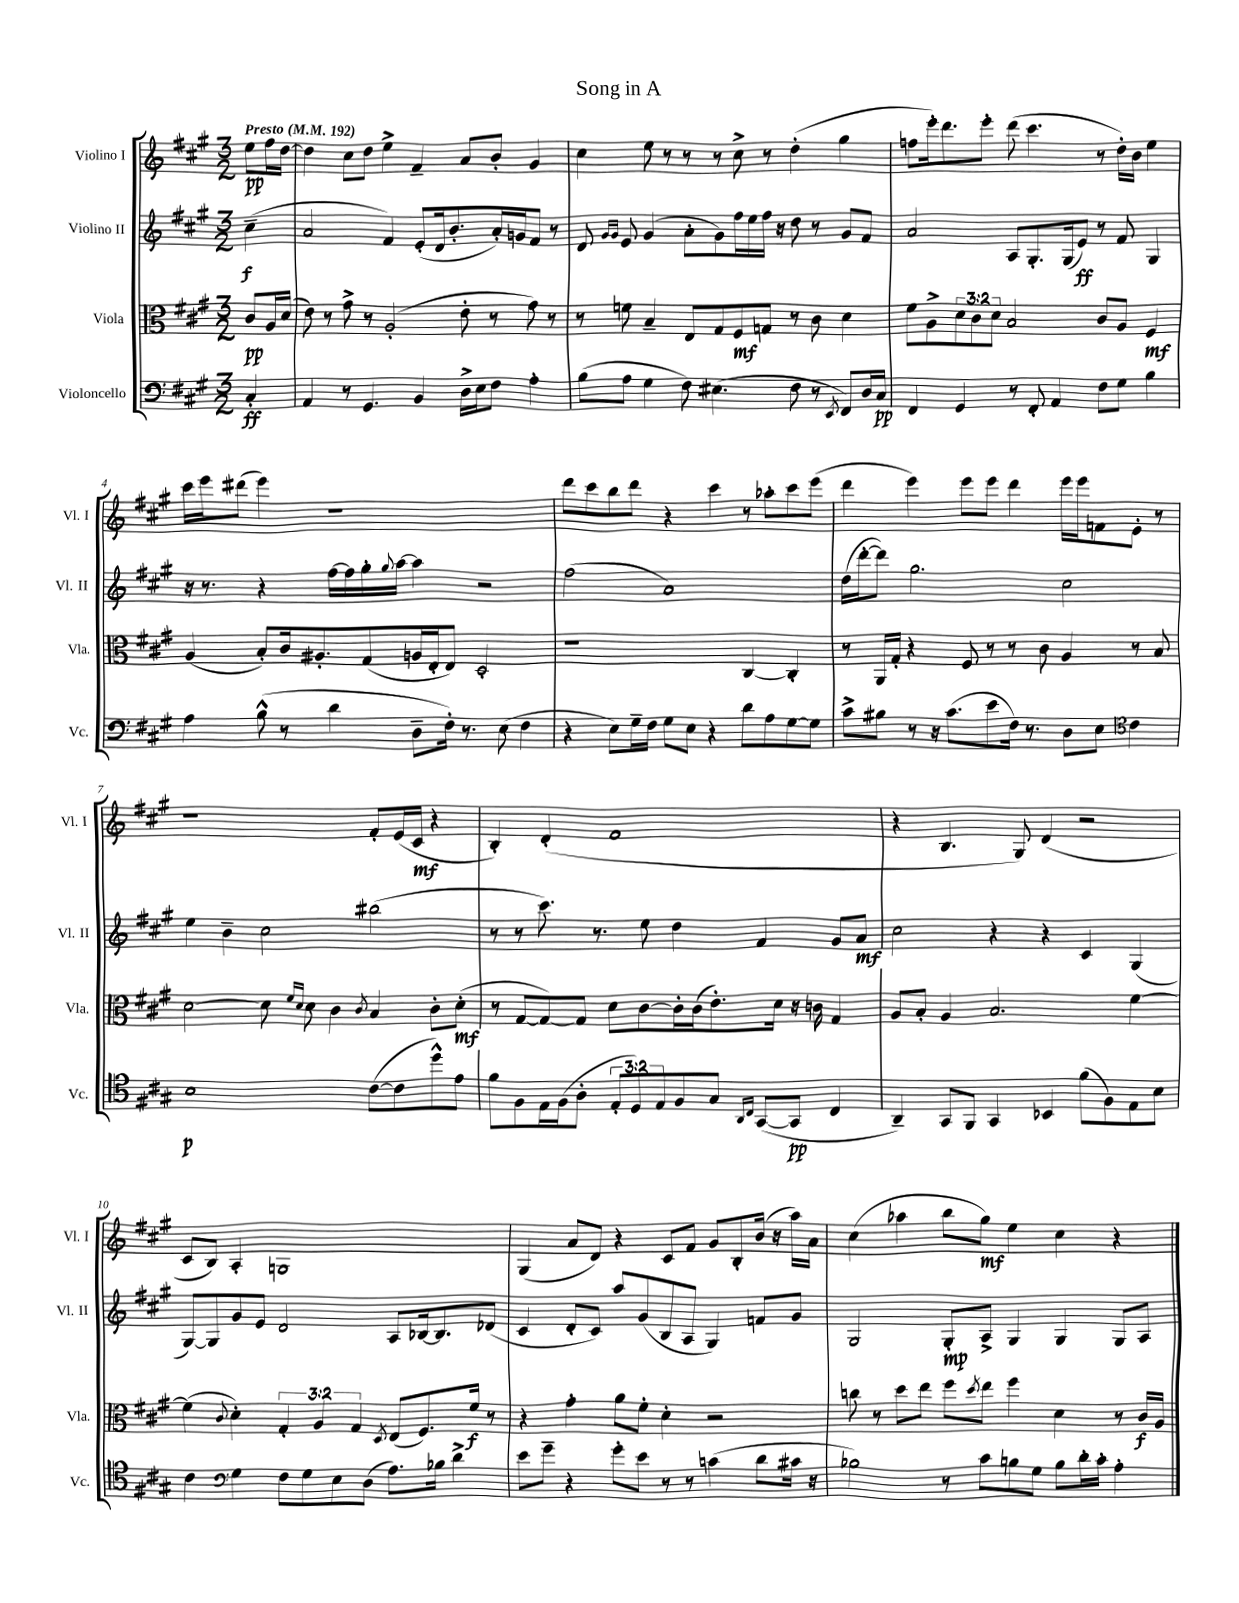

**kern	**dynam	**kern	**dynam	**kern	**dynam	**kern	**dynam
*part4	*part4	*part3	*part3	*part2	*part2	*part1	*part1
*staff4	*staff4	*staff3	*staff3	*staff2	*staff2	*staff1	*staff1
*I"Violoncello	*	*I"Viola	*	*I"Violino II	*	*I"Violino I	*
*I'Vc.	*	*I'Vla.	*	*I'Vl. II	*	*I'Vl. I	*
*clefF4	*	*clefC3	*	*clefG2	*	*clefG2	*
*k[f#c#g#]	*	*k[f#c#g#]	*	*k[f#c#g#]	*	*k[f#c#g#]	*
*M3/2	*	*M3/2	*	*M3/2	*	*M3/2	*
*MM192	*	*MM192	*	*MM192	*	*MM192	*
=	=	=	=	=	=	=	=
!	!	!	!	!	!	!LO:TX:a:B:t=Presto	!
4C#'/	ff	8c#/L	pp	(4cc#~\	f	8ee\L	pp
.	.	16A/L	.	.	.	16ff#\L	.
.	.	(16d/JJ	.	.	.	[16dd\JJ	.
=1	=1	=1	=1	=1	=1	=1	=1
4AA/	.	8e\)	.	2a/	.	4dd\]	.
.	.	8r	.	.	.	.	.
8r	.	8g#^\	.	.	.	8cc#\L	.
4.GG#/	.	8r	.	.	.	8dd\J	.
.	.	(2A'/	.	4f#/)	.	4ee^\	.
4BB/	.	.	.	(8e'/L	.	4f#~/	.
.	.	.	.	16d/k	.	.	.
.	.	.	.	8.b'/	.	.	.
16D^\LL	.	8e'\	.	.	.	8a/L	.
16E\J	.	.	.	.	.	.	.
8F#\J	.	8r	.	16a'/L)	.	8b'/J	.
.	.	.	.	16gn/J	.	.	.
4A'\	.	8g#\)	.	8f#/J	.	4g#/	.
.	.	8r	.	8r	.	.	.
=2	=2	=2	=2	=2	=2	=2	=2
(8B\L	.	8r	.	8d/	.	4cc#\	.
.	.	.	.	16qqg#/LL	.	.	.
.	.	.	.	16qqg#/JJ	.	.	.
8A\J	.	8fn\	.	8e/	.	.	.
4G#\	.	4B~/	.	(4g#/	.	8ee\	.
.	.	.	.	.	.	8r	.
8F#\)	.	8E/L	.	8a'\L	.	8r	.
(4.E#X\	.	8G#/	.	8g#\)	.	8r	.
.	.	8F#/	mf	16ff#\L	.	8cc#^\	.
.	.	.	.	16ee\	.	.	.
.	.	8Gn/J	.	16ff#\JJ	.	8r	.
.	.	.	.	16r	.	.	.
8F#\	.	8r	.	8dd\	.	(4dd'\	.
8r	.	8c#\	.	8r	.	.	.
8qEE/	.	.	.	.	.	.	.
8FF#/L)	.	4d\	.	8g#/L	.	4gg#\	.
16D/L	.	.	.	8f#/J	.	.	.
16C#/JJ	pp	.	.	.	.	.	.
=3	=3	=3	=3	=3	=3	=3	=3
4FF#/	.	8f#\L	.	2a/	.	8ffn\L	.
.	.	8A^\	.	.	.	16eee'\k)	.
.	.	.	.	.	.	8.ddd\	.
4GG#/	.	12d\	.	.	.	.	.
.	.	12c#\	.	.	.	.	.
.	.	.	.	.	.	8eee'\J	.
.	.	12d\J	.	.	.	.	.
8r	.	2B/	.	8A/L	.	(8ddd\	.
8FF#'/	.	.	.	8.G#'/	.	4.ccc#\	.
4AA/	.	.	.	.	.	.	.
.	.	.	.	(16G#/k	.	.	.
.	.	.	.	8e/J)	ff	.	.
8F#\L	.	8c#/L	.	8r	.	8r	.
8G#\J	.	8A/J	.	8f#/	.	16dd'\LL)	.
.	.	.	.	.	.	16b\JJ	.
4B\	.	4F#/	mf	4G#/	.	4ee\	.
!!LO:LB:g=z
=4	=4	=4	=4	=4	=4	=4	=4
4A\	.	(4A/	.	16r	.	16ccc#\LL	.
.	.	.	.	8.r	.	16eee\J	.
.	.	.	.	.	.	(8ddd#X\J	.
(8B^^\	.	8B'/L)	.	4r	.	4eee\)	.
8r	.	16c#/k	.	.	.	.	.
.	.	8.A#X'/	.	.	.	.	.
4d\	.	.	.	[16ff#\LL	.	1r	.
.	.	.	.	16ff#\]	.	.	.
.	.	(8G#/	.	16gg#'\	.	.	.
.	.	.	.	8qqgg#/	.	.	.
.	.	.	.	[16aa\JJ	.	.	.
8D~\L	.	16An/L	.	4aa\]	.	.	.
.	.	16E'/J	.	.	.	.	.
16F#'\Jk)	.	8E/J)	.	.	.	.	.
8.r	.	.	.	.	.	.	.
.	.	2D'/	.	2r	.	.	.
(8E\	.	.	.	.	.	.	.
4F#\	.	.	.	.	.	.	.
=5	=5	=5	=5	=5	=5	=5	=5
4r	.	1r	.	(2ff#\	.	8ddd\L	.
.	.	.	.	.	.	8ccc#\	.
8E\L)	.	.	.	.	.	8bb\	.
16G#~\L	.	.	.	.	.	8ddd\J	.
16F#\JJ	.	.	.	.	.	.	.
8G#\L	.	.	.	1a)	.	4r	.
8E\J	.	.	.	.	.	.	.
4r	.	.	.	.	.	4ccc#\	.
8d\L	.	[4C#/	.	.	.	8r	.
8A\	.	.	.	.	.	8aa-X'\L	.
[8G#\	.	4C#'/]	.	.	.	8ccc#\	.
8G#\J]	.	.	.	.	.	(8eee\J	.
=6	=6	=6	=6	=6	=6	=6	=6
8c#^\L	.	8r	.	(16dd\LL	.	4ddd\	.
.	.	.	.	[16ddd'\J	.	.	.
8B#X\J	.	16AA/LL	.	8ddd\J])	.	.	.
.	.	16G#'/JJ	.	.	.	.	.
8r	.	4r	.	2.gg#\	.	4eee\)	.
16r	.	.	.	.	.	.	.
(8.c#\L	.	.	.	.	.	.	.
.	.	8F#/	.	.	.	8eee\L	.
8e\	.	8r	.	.	.	8eee\J	.
16F#\Jk)	.	8r	.	.	.	4ddd\	.
8.r	.	.	.	.	.	.	.
.	.	8c#\	.	.	.	.	.
8D\L	.	4A/	.	2cc#\	.	16eee\LL	.
.	.	.	.	.	.	16eee\J	.
8E\J	.	.	.	.	.	8fn\	.
*clefC4	*	*	*	*	*	*	*
4c#\	.	8r	.	.	.	8e'\J	.
.	.	8B/	.	.	.	8r	.
!!LO:LB:g=z
=7	=7	=7	=7	=7	=7	=7	=7
1B	p	[2d\	.	4ee\	.	1r	.
.	.	.	.	4b~\	.	.	.
.	.	8d\]	.	2cc#\	.	.	.
.	.	16qqf#/LL	.	.	.	.	.
.	.	16qqd/JJ	.	.	.	.	.
.	.	8d\	.	.	.	.	.
.	.	4c#\	.	.	.	.	.
.	.	8qc#/	.	.	.	.	.
([8c#\L	.	4B/	.	(2bb#X\	.	8f#'/L	.
8c#\]	.	.	.	.	.	(16e/L	.
.	.	.	.	.	.	16c#/JJ	mf
8dd^^\)	.	8c#'\L	.	.	.	4r	.
8e\J	.	(8d'\J	mf	.	.	.	.
=8	=8	=8	=8	=8	=8	=8	=8
8f#\L	.	8r	.	8r	.	4B'/)	.
8F#\	.	[8G#/L	.	8r	.	.	.
16E\L	.	8G#/_)	.	8.ccc#\)	.	(4d'/	.
(16F#\J	.	.	.	.	.	.	.
8A'\J	.	8G#/J]	.	.	.	.	.
.	.	.	.	8.r	.	.	.
12E'/L	.	8d\L	.	.	.	1f#	.
12D/)	.	.	.	.	.	.	.
.	.	[8c#\	.	8ee\	.	.	.
12E/	.	.	.	.	.	.	.
8F#/	.	16c#'\L]	.	4dd\	.	.	.
.	.	(16c#\J	.	.	.	.	.
8G#/J	.	8.e'\)	.	.	.	.	.
16qqAA/LL	.	.	.	.	.	.	.
16qqC#/JJ	.	.	.	.	.	.	.
([8GG#/L	.	.	.	4f#/	.	.	.
.	.	16d\Jk	.	.	.	.	.
8GG#/J]	pp	16r	.	.	.	.	.
.	.	16cn\	.	.	.	.	.
4C#/	.	4G#/	.	8g#/L	.	.	.
.	.	.	.	8a/J	mf	.	.
=9	=9	=9	=9	=9	=9	=9	=9
4AA~/)	.	8A/L	.	2cc#\	.	4r	.
.	.	8B'/J	.	.	.	.	.
8GG#/L	.	4A/	.	.	.	4.B/	.
8FF#/J	.	.	.	.	.	.	.
4GG#/	.	2.B/	.	4r	.	.	.
.	.	.	.	.	.	8G#/)	.
4BB-X/	.	.	.	4r	.	(4d/	.
(8f#\L	.	.	.	4c#/	.	2r	.
8F#\)	.	.	.	.	.	.	.
8E\	.	[4f#\	.	(4G#/	.	.	.
8B\J	.	.	.	.	.	.	.
!!LO:LB:g=z
=10	=10	=10	=10	=10	=10	=10	=10
4c#\	.	(4f#\]	.	[8G#/L)	.	8c#/L	.
.	.	.	.	8G#/]	.	8B/J)	.
*clefF4	*	*	*	*	*	*	*
.	.	8qqc#/	.	.	.	.	.
4G#\	.	4d'\)	.	8g#/	.	4A'/	.
.	.	.	.	8e/J	.	.	.
8F#\L	.	6G#'/	.	2d/	.	1Gn	.
8G#\	.	.	.	.	.	.	.
.	.	6A/	.	.	.	.	.
8E\	.	.	.	.	.	.	.
.	.	6G#/	.	.	.	.	.
(8D\J	.	.	.	.	.	.	.
.	.	8qD/	.	.	.	.	.
8.A\L)	.	(8E/L	.	8A/L	.	.	.
.	.	8.F#/)	.	[16B-X/k	.	.	.
16B-X\Jk	.	.	.	8.B-/]	.	.	.
4d^\	.	.	.	.	.	.	.
.	.	16f#/Jk	f	.	.	.	.
.	.	8r	.	(8d-X/J	.	.	.
=11	=11	=11	=11	=11	=11	=11	=11
8e\L	.	4r	.	4c#/	.	(4G#/	.
8g#~\J	.	.	.	.	.	.	.
4r	.	4g#'\	.	8d'/L	.	8a/L	.
.	.	.	.	8c#/J)	.	8d/J)	.
8g#'\L	.	8a\L	.	8aa/L	.	4r	.
8e\J	.	8f#'\J	.	(8g#/	.	.	.
8r	.	4d'\	.	8B/	.	8c#/L	.
8r	.	.	.	8A/J	.	8f#/J	.
(4cn\	.	2r	.	4G#/)	.	8g#/L	.
.	.	.	.	.	.	8B'/	.
8d\L	.	.	.	8fn/L	.	(16b/Jk	.
.	.	.	.	.	.	16r	.
16c#X\Jk	.	.	.	8g#/J	.	16aa\LL)	.
16r	.	.	.	.	.	16a\JJ	.
=12	=12	=12	=12	=12	=12	=12	=12
2B-X\)	.	8ccn\	.	2G#/	.	(4cc#\	.
.	.	8r	.	.	.	.	.
.	.	8dd\L	.	.	.	4aa-X\	.
.	.	8ee\J	.	.	.	.	.
8r	.	8ff#\L	.	8G#'/L	mp	8bb\L	.
.	.	8qdd/	.	.	.	.	.
8c#\L	.	8ee\J	.	8A^/J	.	8gg#\J)	mf
8Bn\	.	4ff#\	.	4G#/	.	4ee\	.
8G#\J	.	.	.	.	.	.	.
8B\L	.	4d\	.	4G#/	.	4cc#\	.
16d'\L	.	.	.	.	.	.	.
16c#'\JJ	.	.	.	.	.	.	.
4A'\	.	8r	.	8G#/L	.	4r	.
.	.	16c#/LL	f	8A/J	.	.	.
.	.	16A/JJ	.	.	.	.	.
==	==	==	==	==	==	==	==
*-	*-	*-	*-	*-	*-	*-	*-
